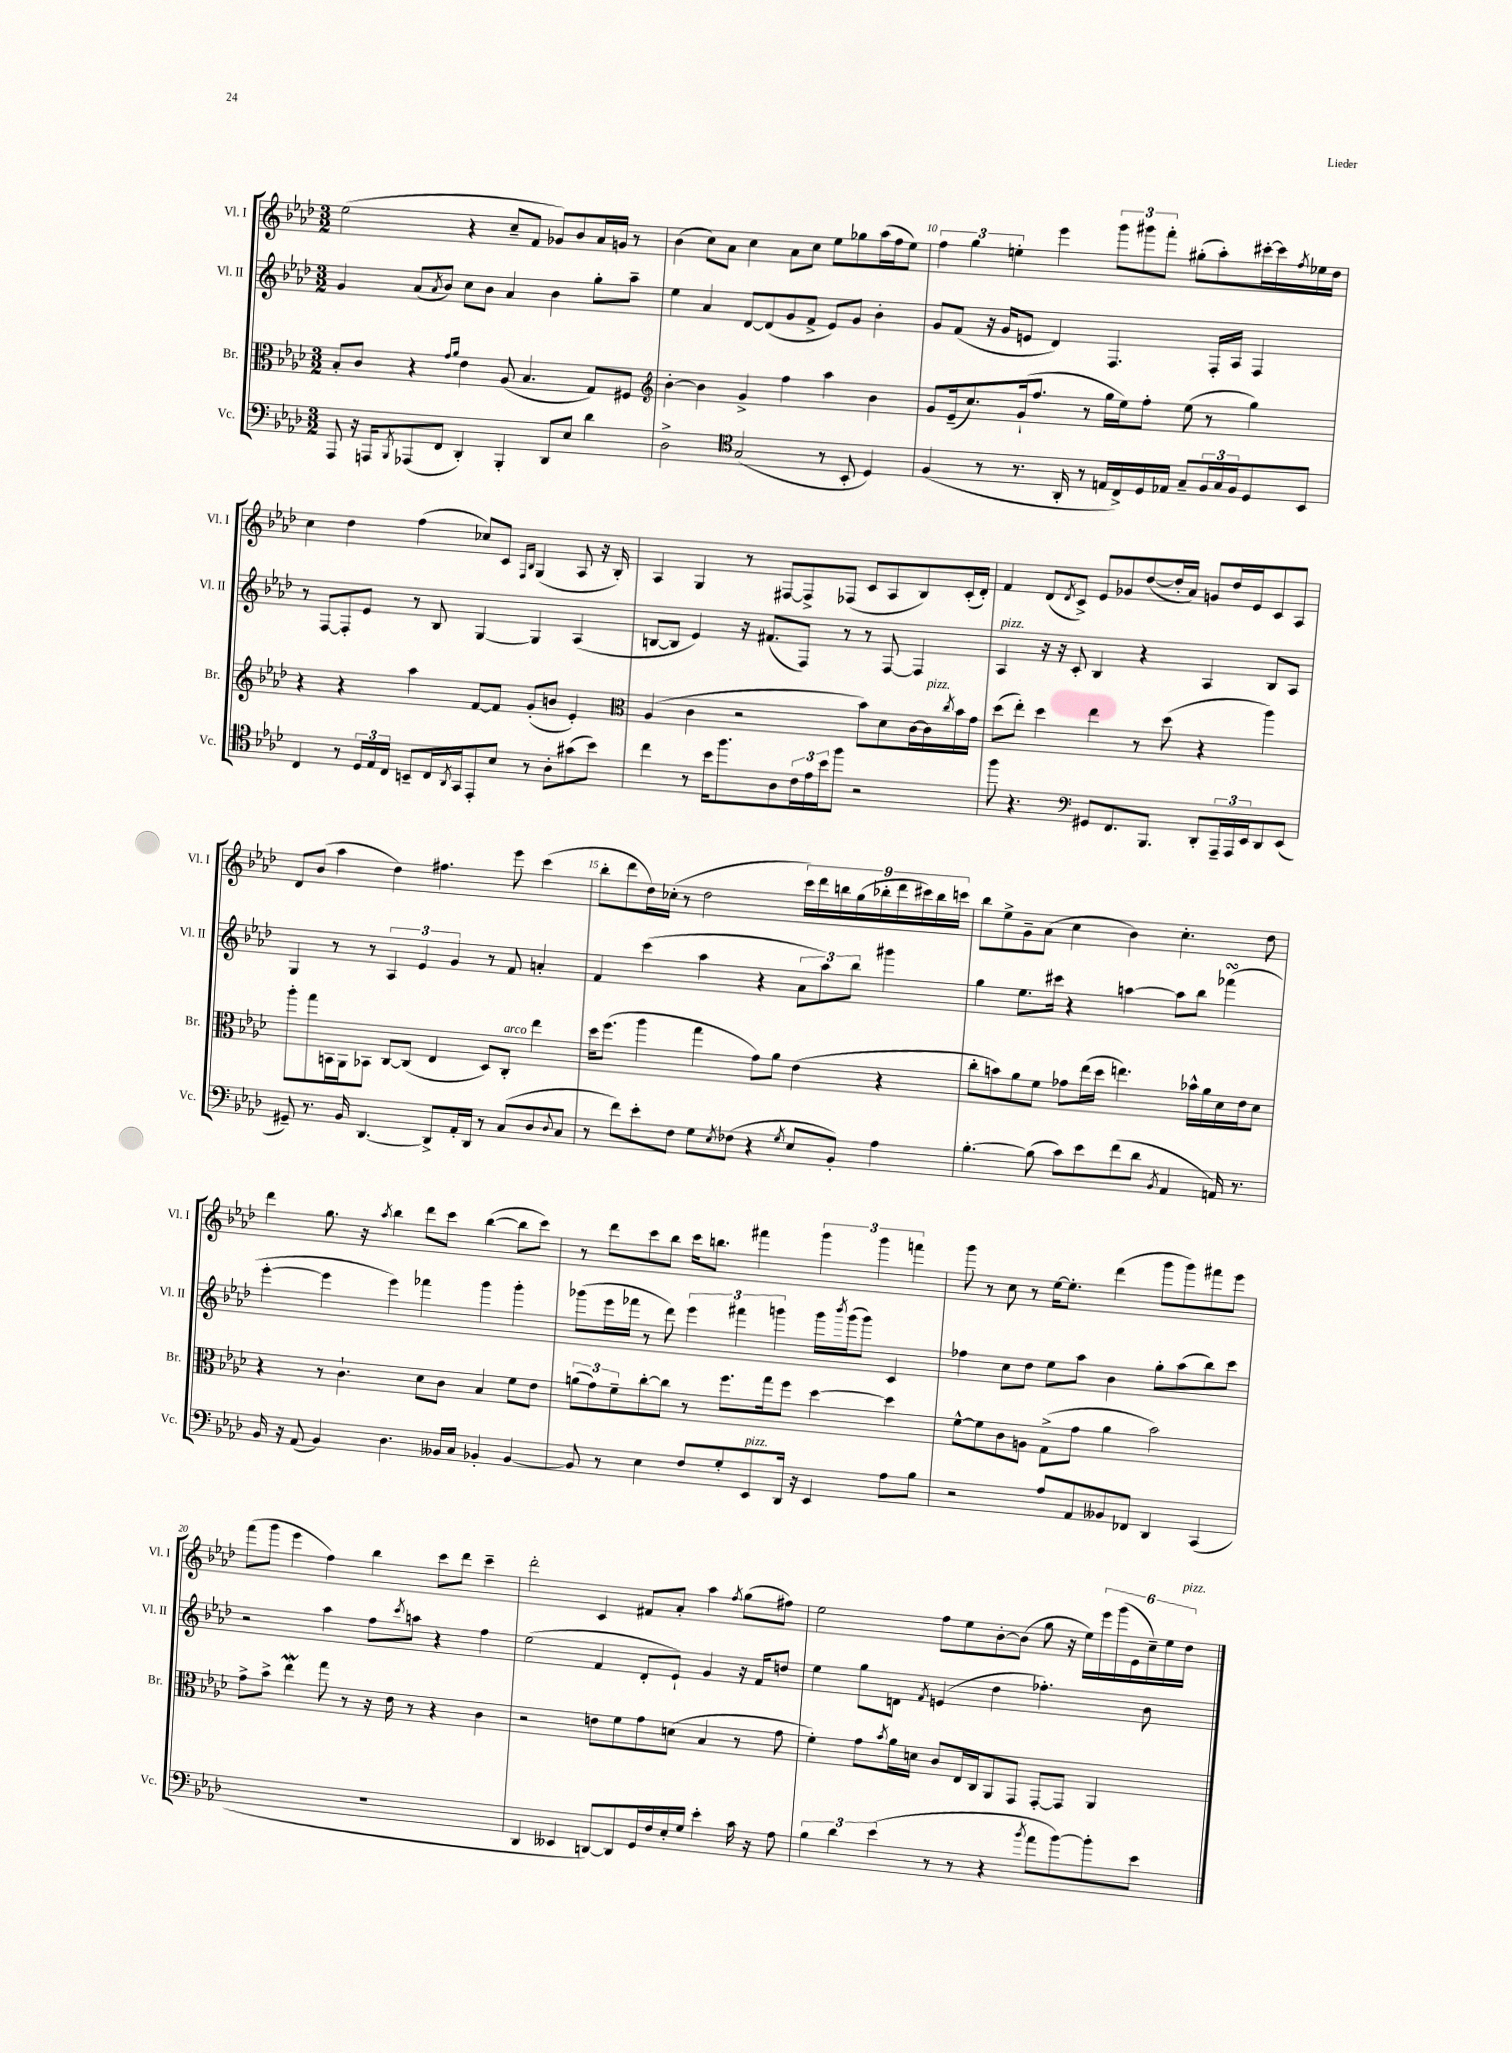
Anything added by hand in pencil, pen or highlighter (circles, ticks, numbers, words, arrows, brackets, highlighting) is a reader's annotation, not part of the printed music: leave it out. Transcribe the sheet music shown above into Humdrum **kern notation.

**kern	**kern	**kern	**kern
*staff4	*staff3	*staff2	*staff1
*clefF4	*clefC3	*clefG2	*clefG2
*k[b-e-a-d-]	*k[b-e-a-d-]	*k[b-e-a-d-]	*k[b-e-a-d-]
*M3/2	*M3/2	*M3/2	*M3/2
8AAA-	8B-'	4g	(2ee-
16r	8c	.	.
16AAA	.	.	.
8qBBB-	.	.	.
(8AAA-	4r	(8a-	.
.	.	8qa-	.
8FF	.	8b-)	.
.	16qqg	.	.
.	16qqa-	.	.
4DD-')	4e-	8cc	4r
.	.	8b-	.
4BBB-'	(8A-	4a-	8cc~
.	4.B-	.	8f
8DD-	.	4b-	8g-)
8E-	.	.	8b-
4d-	8G)	8gg'	16a-
.	.	.	16g
.	8F#	8aa-~	8r
=	=	=	=
*	*clefG2	*	*
2D-^	[4b-'	4ee-	(4b-
.	4b-]	4a-	8cc)
.	.	.	8a-
*clefC4	*	*	*
(2G	4g^	[8d-	4cc
.	.	(8d-]	.
.	4ff	8g	8a-
.	.	8f^	8cc
8r	4aa-	8e-)	8ee-
8BB-'	.	8g	8gg-
4D-)	4b-	4b-'	(16aa-
.	.	.	16ff
.	.	.	8ee-)
=	=	=	=
(4F	8g	8g	6ff
.	(16e-~	(8f	.
.	.	.	6gg
.	8.cc)	.	.
8r	.	16r	.
.	.	16g	.
.	.	.	6ee'
8.r	(16g`	8e	.
.	8.ff	.	.
.	.	4d-)	4eee-
16AA-'	.	.	.
8r	8r	.	.
16E	16gg	4.F	12ggg
16C^)	16ee-)	.	.
.	.	.	12ggg#
16D-	8ff'	.	.
.	.	.	12fff'
16E-	.	.	.
8G~	(8ee-	.	(8gg#'
24F	8r	16F'	8aa-')
24G	.	.	.
.	.	16A-	.
24F	.	.	.
8D-	4gg)	4F	[16ccc#'
.	.	.	16ccc#]
.	.	.	8qff
8BB-	.	.	16ee-
.	.	.	16dd-
=	=	=	=
4C	4r	8r	4cc
.	.	[8F	.
8r	4r	8F']	4dd-
24D-	.	8e-	.
24E-	.	.	.
24C	.	.	.
8BB~	4aa-	8r	(4ff
16C	.	8B-	.
8qAA-	.	.	.
16GG	.	.	.
8EE-'	[8f	[4G	8cc-)
8B-	8f]	.	8c
.	.	.	16qqF
.	.	.	16qqB-
8r	(8g'	4G]	(4G
8A-'	8b	.	.
(8g#	4e-')	(4A-	8A-
8b-)	.	.	16r
.	.	.	16B-')
=	=	=	=
*	*clefC3	*	*
4cc	(4A-	[8B	4A-
.	.	8B]	.
8r	4c	4e-)	4G
16b-	.	.	.
8.ff	.	.	.
.	2r	16r	8r
.	.	(8.f#	.
8A-	.	.	[8F#
24c	.	8F)	8F#^]
24e-	.	.	.
24b-	.	.	.
8ff	.	8r	(8F-
2r	8b-)	8r	8c
.	8d-	[8F	8A-
.	[16c	4F]	8B-)
.	16c]	.	.
.	8qcc	.	.
.	16b-	.	(16c'
.	16g	.	16d-')
=	=	=	=
8ff	(8dd-	4A-	4f
4.r	8ee-')	.	.
.	4dd-	16r	(8d-
.	.	16r	.
.	.	.	8qd-
.	.	8c'	8c^)
*clefF4	*	*	*
8GG#	4ee-	4B-	8e-
8.FF	.	.	8g-
.	8r	4r	([8dd-
8.BBB-	.	.	.
.	(8dd-	.	16dd-']
.	.	.	16a-)
8DD-'	4r	4A-	8g
24AAA-~	.	.	16dd-
24AAA-	.	.	.
.	.	.	16e-
24EE-	.	.	.
8DD-	4aa-)	8B-	8c
(8EE-	.	8A-	8A-
=	=	=	=
8GG#~)	8aa-'	4G	8d-
8.r	8gg	.	(8b-
.	16BB	8r	4aa-
16BB-	16AA-	.	.
[4.DD-	8BB-	8r	.
.	[8C	6A-	4dd-)
.	(8C]	.	.
.	.	6e-	.
8DD-^]	4E-	.	4.ff#
.	.	6g	.
16AA-'	.	.	.
16DD-	.	.	.
8r	8D-)	8r	.
(8C	8C'	8f	8eee-
8D-	4ee-	4a'	(4ccc
8qqD-	.	.	.
8C	.	.	.
=	=	=	=
8r	16dd-	4f	8bb-'
.	(8.ff	.	.
8f)	.	.	8ddd-
8e-'	4aa-	(4ccc	16dd-)
.	.	.	(16cc-'
8F	.	.	8r
8G	4gg	4aa-	2dd-
8qE-	.	.	.
(8F-	.	.	.
4r	8g)	4r	.
.	8a-	.	.
8qG	.	.	.
8E-	(4e-	12a-	18ccc)
.	.	.	18ddd-
.	.	12aa-)	.
.	.	.	18bb
8BB-')	.	.	.
.	.	12bb-	(18gg
.	.	.	18bb-'
4A-	4r	4ggg#	.
.	.	.	18ddd-
.	.	.	18ccc#)
.	.	.	18bb-
.	.	.	18ccc
=	=	=	=
[4.B-'	8cc'	4gg	8bb-
.	8b)	.	8ee-^
.	8a-	8.ee-	8g~
(8B-]	8f	.	(8a-
.	.	16ccc#	.
8c)	8g-	4r	4cc
8e-	(16ee-	.	.
.	16dd-	.	.
(8f	4.ee)	[4aa	4b-)
8d-	.	.	.
8qBB-	.	.	.
4AA-	.	8aa]	4.cc'
.	16b-^^	8bb-	.
.	16a-	.	.
16AA)	16d-	(4fff-	.
8.r	16e-	.	.
.	8d-	.	8dd-
=	=	=	=
16BB-	4r	[4eee-'	4ddd-
16r	.	.	.
(8AA-	.	.	.
4BB-)	8r	4eee-]	8.gg
.	4.c`	.	.
.	.	.	16r
.	.	.	8qaa-
4.D-	.	4eee-)	4bb-
.	8d-	4fff-	8ddd-
16BB--	8c	.	8ccc
16C	.	.	.
4BB-'	4B-	4ggg	([4bb-
[4BB-	8f	4ggg'	8bb-]
.	8e-	.	8ccc)
=	=	=	=
8BB-]	(12a	(8ggg-	8r
.	12g)	.	.
8r	.	16eee-	8ddd-
.	12f~	.	.
.	.	16fff-	.
4E-	[8cc'	8r	8ccc
.	8cc]	8ddd-)	8bb-
8F	8r	6eee-	16ccc
.	.	.	8.bb
8G'	8.ff	.	.
.	.	6fff#	.
8EE-	.	.	4fff#
.	16gg	.	.
.	.	6ggg	.
16DD-	8ff	.	.
16r	.	.	.
4EE-	[4dd-	16ggg	6ggg
.	.	8qbbb-	.
.	.	(16ggg	.
.	.	8ggg)	.
.	.	.	6ggg
8A-	4dd-]	4c	.
.	.	.	6fff
8B-	.	.	.
=	=	=	=
2r	[8f^^	4ff-	8ggg
.	8f]	.	8r
.	8c	8cc	8cc
.	8A	8dd-	8r
8A-	(8G^	8ee-	[16ee-
.	.	.	8.ee-']
8AA-	8g	8aa-	.
8BB--	4a-	4b-	(4ddd-
8FF-	.	.	.
4DD-	2b-)	8gg'	8ggg
.	.	(8aa-	8ggg)
(4CC	.	8bb-)	8fff#
.	.	8ccc	8eee-
=	=	=	=
1.r	8g^	2r	(8fff
.	8b-^	.	8ggg
.	4ee-	.	4eee-
.	8gg	4aa-	4ff)
.	8r	.	.
.	16r	8ff	4bb-
.	16e-	.	.
.	.	8qccc	.
.	8r	8aa	.
.	4r	4r	8ccc
.	.	.	8ddd-
.	4c	4ff	4ccc~
=	=	=	=
4DD-	2r	(2ee-	2ddd-'
4EE--	.	.	.
[8DD)	8e	4f	4c
8DD]	8f	.	.
16GG	8g	8d-'	8f#
16F	.	.	.
16E-'	(8d	8e-`)	8a-'
16G	.	.	.
4e-'	4B-	4g	4aa-
.	.	.	8qff
16c	8r	16r	(8gg
16r	.	16f	.
8A-	8g	8dd	8ff#)
=	=	=	=
6B-	4f')	4ee-	2ee-
6d-	.	.	.
.	8g	8gg	.
(6e-	.	.	.
.	8qb-	.	.
.	16a-	8d	.
.	16d	.	.
.	.	8qf	.
8r	8c	(4e	8ff
8r	16E-	.	8ee-
.	16C	.	.
4r	8AA-	4dd-	[8b-'
.	8GG	.	(8b-]
8qb-	.	.	.
8a-	[8GG'	4.ff-')	8gg
[8b-)	8GG]	.	16r
.	.	.	16ee-)
8b-']	4AA-	.	24eee-
.	.	.	(24ggg
.	.	.	24e-
8e-	.	8b-	24cc~)
.	.	.	24ee-
.	.	.	24dd-
==	==	==	==
*-	*-	*-	*-
